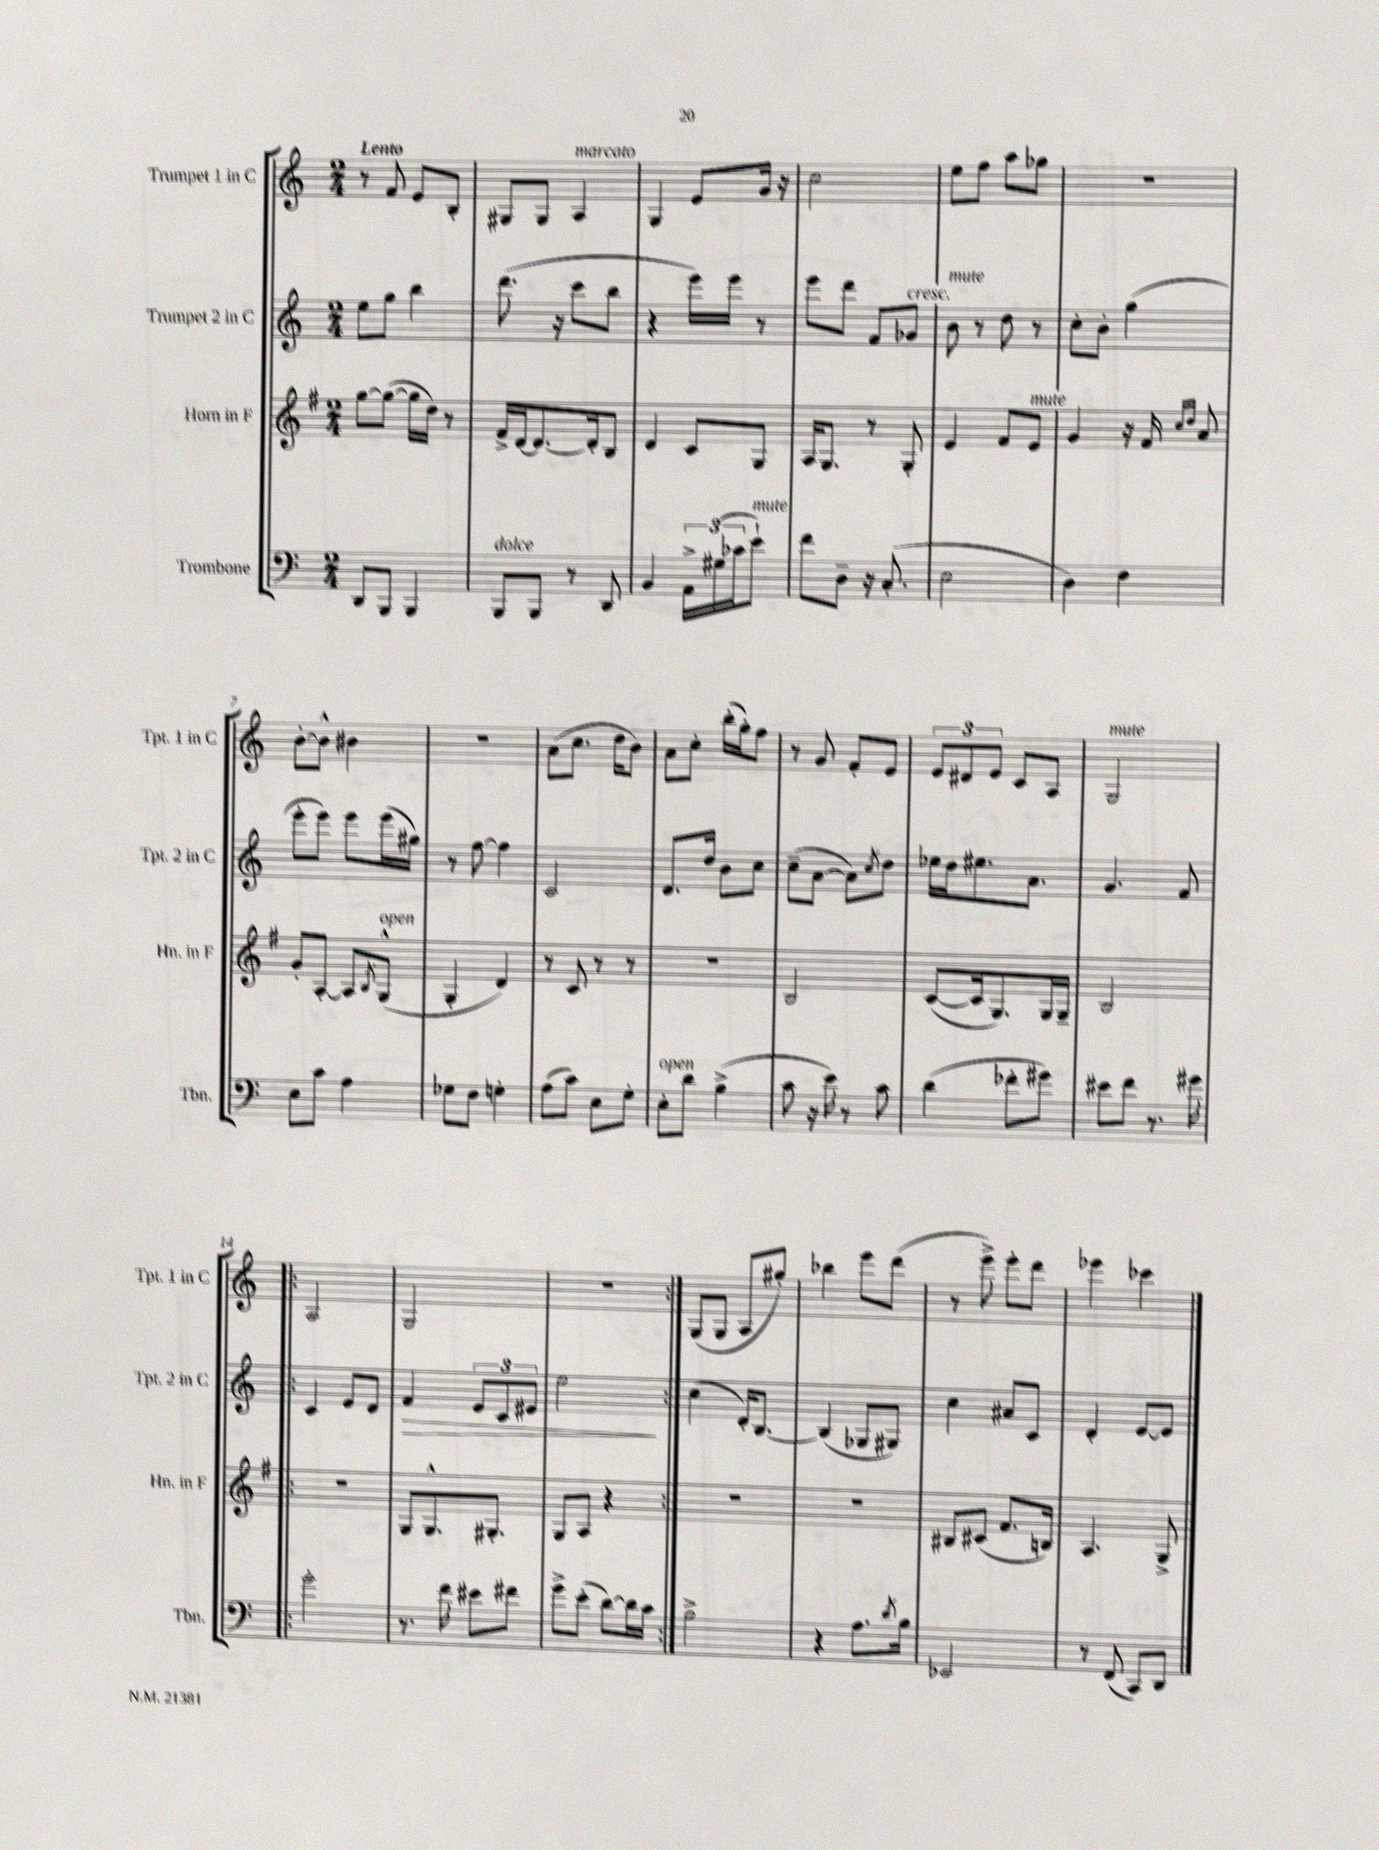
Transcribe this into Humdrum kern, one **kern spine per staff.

**kern	**kern	**kern	**dynam	**kern
*part4	*part3	*part2	*part2	*part1
*staff4	*staff3	*staff2	*staff2	*staff1
*I"Trombone	*I"Horn in F	*I"Trumpet 2 in C	*	*I"Trumpet 1 in C
*I'Tbn.	*I'Hn. in F	*I'Tpt. 2 in C	*	*I'Tpt. 1 in C
*clefF4	*clefG2	*clefG2	*	*clefG2
*k[]	*k[f#]	*k[]	*	*k[]
*M2/4	*M2/4	*M2/4	*	*M2/4
=1	=1	=1	=1	=1
!	!	!	!	!LO:TX:a:B:t=Lento
8DD/L	[8gg\L	8ee\L	.	8r
8BBB/J	(8gg\J_	8gg\J	.	8f/
4BBB/	16gg\LL]	4bb\	.	8e/L
.	16dd\JJ)	.	.	.
.	8r	.	.	8B'/J
=2	=2	=2	=2	=2
!LO:TX:a:i:t=dolce	!	!	!	!
8BBB/L	16f#^/LL	(8.ddd\	.	8G#X/L
.	[16d/J	.	.	.
8BBB/J	8.d/_	.	.	8G#/J
.	.	16r	.	.
!	!	!	!	!LO:TX:a:i:t=marcato
8r	.	8ccc\L	.	4A/
.	16d'/k]	.	.	.
8DD/	8B/J	8bb\J	.	.
=3	=3	=3	=3	=3
4BB/	4d/	4r	.	4G/
24AA^\LL	8c/L	16eee\LL)	.	8e/L
(24G#X\	.	.	.	.
.	.	16eee\JJ	.	.
24c-X\J	.	.	.	.
!LO:TX:a:i:t=mute	!	!	!	!
8e`\J)	8G/J	8r	.	16g/Jk
.	.	.	.	16r
=4	=4	=4	=4	=4
8f\L	16A/KL	8eee\L	.	2cc\
.	8.G/J	.	.	.
8D~\J	.	8ddd\J	.	.
16r	8r	8f/L	.	.
(8.C'/	.	.	.	.
!	!	!LO:TX:a:i:t=cresc.	!	!
.	8G'/	8g-X/J	.	.
=5	=5	=5	=5	=5
!	!	!LO:TX:a:i:t=mute	!	!
2E\	4e/	8b\	.	8ee\L
.	.	8r	.	8ff\J
.	8f#/L	8dd\	.	8aa\L
!	!LO:TX:a:i:t=mute	!	!	!
.	8e/J	8r	.	8gg-X\J
=6	=6	=6	=6	=6
4D\)	4g/	8cc'\L	.	2r
.	.	8b'\J	.	.
4F\	16r	(4gg\	.	.
.	16f#/	.	.	.
.	16qqcc/LL	.	.	.
.	16qqdd/JJ	.	.	.
.	8a/	.	.	.
!!LO:LB:g=z
=7	=7	=7	=7	=7
8E\L	8g'/L	8eee'\L	.	[8b'\L
8c\J	[8A'/J	8eee\J)	.	8b^^\J]
4A\	8A/L]	8eee\L	.	4b#X\
.	8qB/	.	.	.
!	!LO:TX:a:i:t=open	!	!	!
.	(8G^^/J	(16eee\L	.	.
.	.	16gg#X\JJ)	.	.
=8	=8	=8	=8	=8
8G-X\L	4G'/	8r	.	2r
8F\J	.	[8ff\	.	.
4Gn'\	4d/)	4ff\]	.	.
=9	=9	=9	=9	=9
(8A\L	8r	2c/	.	(8a\L
8c\J)	8c/	.	.	8.cc\J
8E\L	8r	.	.	.
.	.	.	.	16dd\KL
8G'\J	8r	.	.	8b\J)
=10	=10	=10	=10	=10
!LO:TX:a:i:t=open	!	!	!	!
8E'\L	2r	8.d/L	.	8a\L
8d\J	.	.	.	8cc'\J
.	.	16dd/Jk	.	.
(4B^\	.	8b\L	.	(16bb'\LL
.	.	.	.	16gg'\J)
.	.	8cc\J	.	8ff\J
=11	=11	=11	=11	=11
8c\	2B/	(8cc~\L	.	8r
16r	.	[8a\J	.	8g/
16e\)	.	.	.	.
8r	.	8a\L])	.	8f'/L
.	.	8qcc/	.	.
8c\	.	8dd\J	.	8e/J
=12	=12	=12	=12	=12
(4d\	([8c/L	16ee-X\LL	.	12e/L
.	.	16dd\J	.	.
.	.	.	.	12d#X/
.	16c/k]	8.ee#X\	.	.
.	.	.	.	12e/J
.	8.G/)	.	.	.
8f-X'\L	.	.	.	8c/L
.	.	8.a\J	.	.
8g#X\J)	16G/L	.	.	8A/J
.	16G~/JJ	.	.	.
=13	=13	=13	=13	=13
!	!	!	!	!LO:TX:a:i:t=mute
8e#X\L	2B/	4.g/	.	2G/
8f\J	.	.	.	.
8.r	.	.	.	.
.	.	8f/	.	.
16g#X\	.	.	.	.
!!LO:LB:g=z
=14!|:	=14!|:	=14!|:	=14!|:	=14!|:
2g'\	2r	4c/	.	2A/
.	.	8e/L	.	.
.	.	8d/J	.	.
=15	=15	=15	=15	=15
!	!	!	!LO:HP:b	!
8.r	8G/L	4f/	>	2G/
.	8.G^^/	.	.	.
16f\	.	.	.	.
8e#X\L	.	12e/L	.	.
.	8.G#X'/J	.	.	.
.	.	12c/	.	.
8f#X\J	.	.	.	.
.	.	12e#X/J	.	.
=16	=16	=16	=16	=16
8g^\L	8G/L	2ee\	.	2r
(8e'\J	8A/J	.	.	.
[8d\L)	4r	.	.	.
16d\L]	.	.	.	.
16c\JJ	.	.	.	.
.	.	.	]	.
=17:|!	=17:|!	=17:|!	=17:|!	=17:|!
2B^\	2r	(4cc\	.	(8G/L
.	.	.	.	8G/J
.	.	16d'/KL)	.	8A/L
.	.	[8.B/J	.	.
.	.	.	.	8gg#X'/J)
=18	=18	=18	=18	=18
4r	2r	(4B/]	.	4bb-X\
8.A\L	.	8G-X/L	.	8eee\L
.	.	8G#X/J)	.	(8ddd\J
8qd/	.	.	.	.
16B\Jk	.	.	.	.
=19	=19	=19	=19	=19
2EE-X/	8B#X/L	4cc\	.	8r
.	(8c#X/J	.	.	8eee^\)
.	8.f#/L	8a#X/L	.	8eee'\L
.	.	8c/J	.	8ddd\J
.	16Bn/Jk)	.	.	.
=20	=20	=20	=20	=20
8r	4.A/	4d'/	.	4eee-X\
(8FF/	.	.	.	.
8CC/L)	.	[8e/L	.	4ccc-X\
8DD/J	8G^/	8e/J]	.	.
==	==	==	==	==
*-	*-	*-	*-	*-
